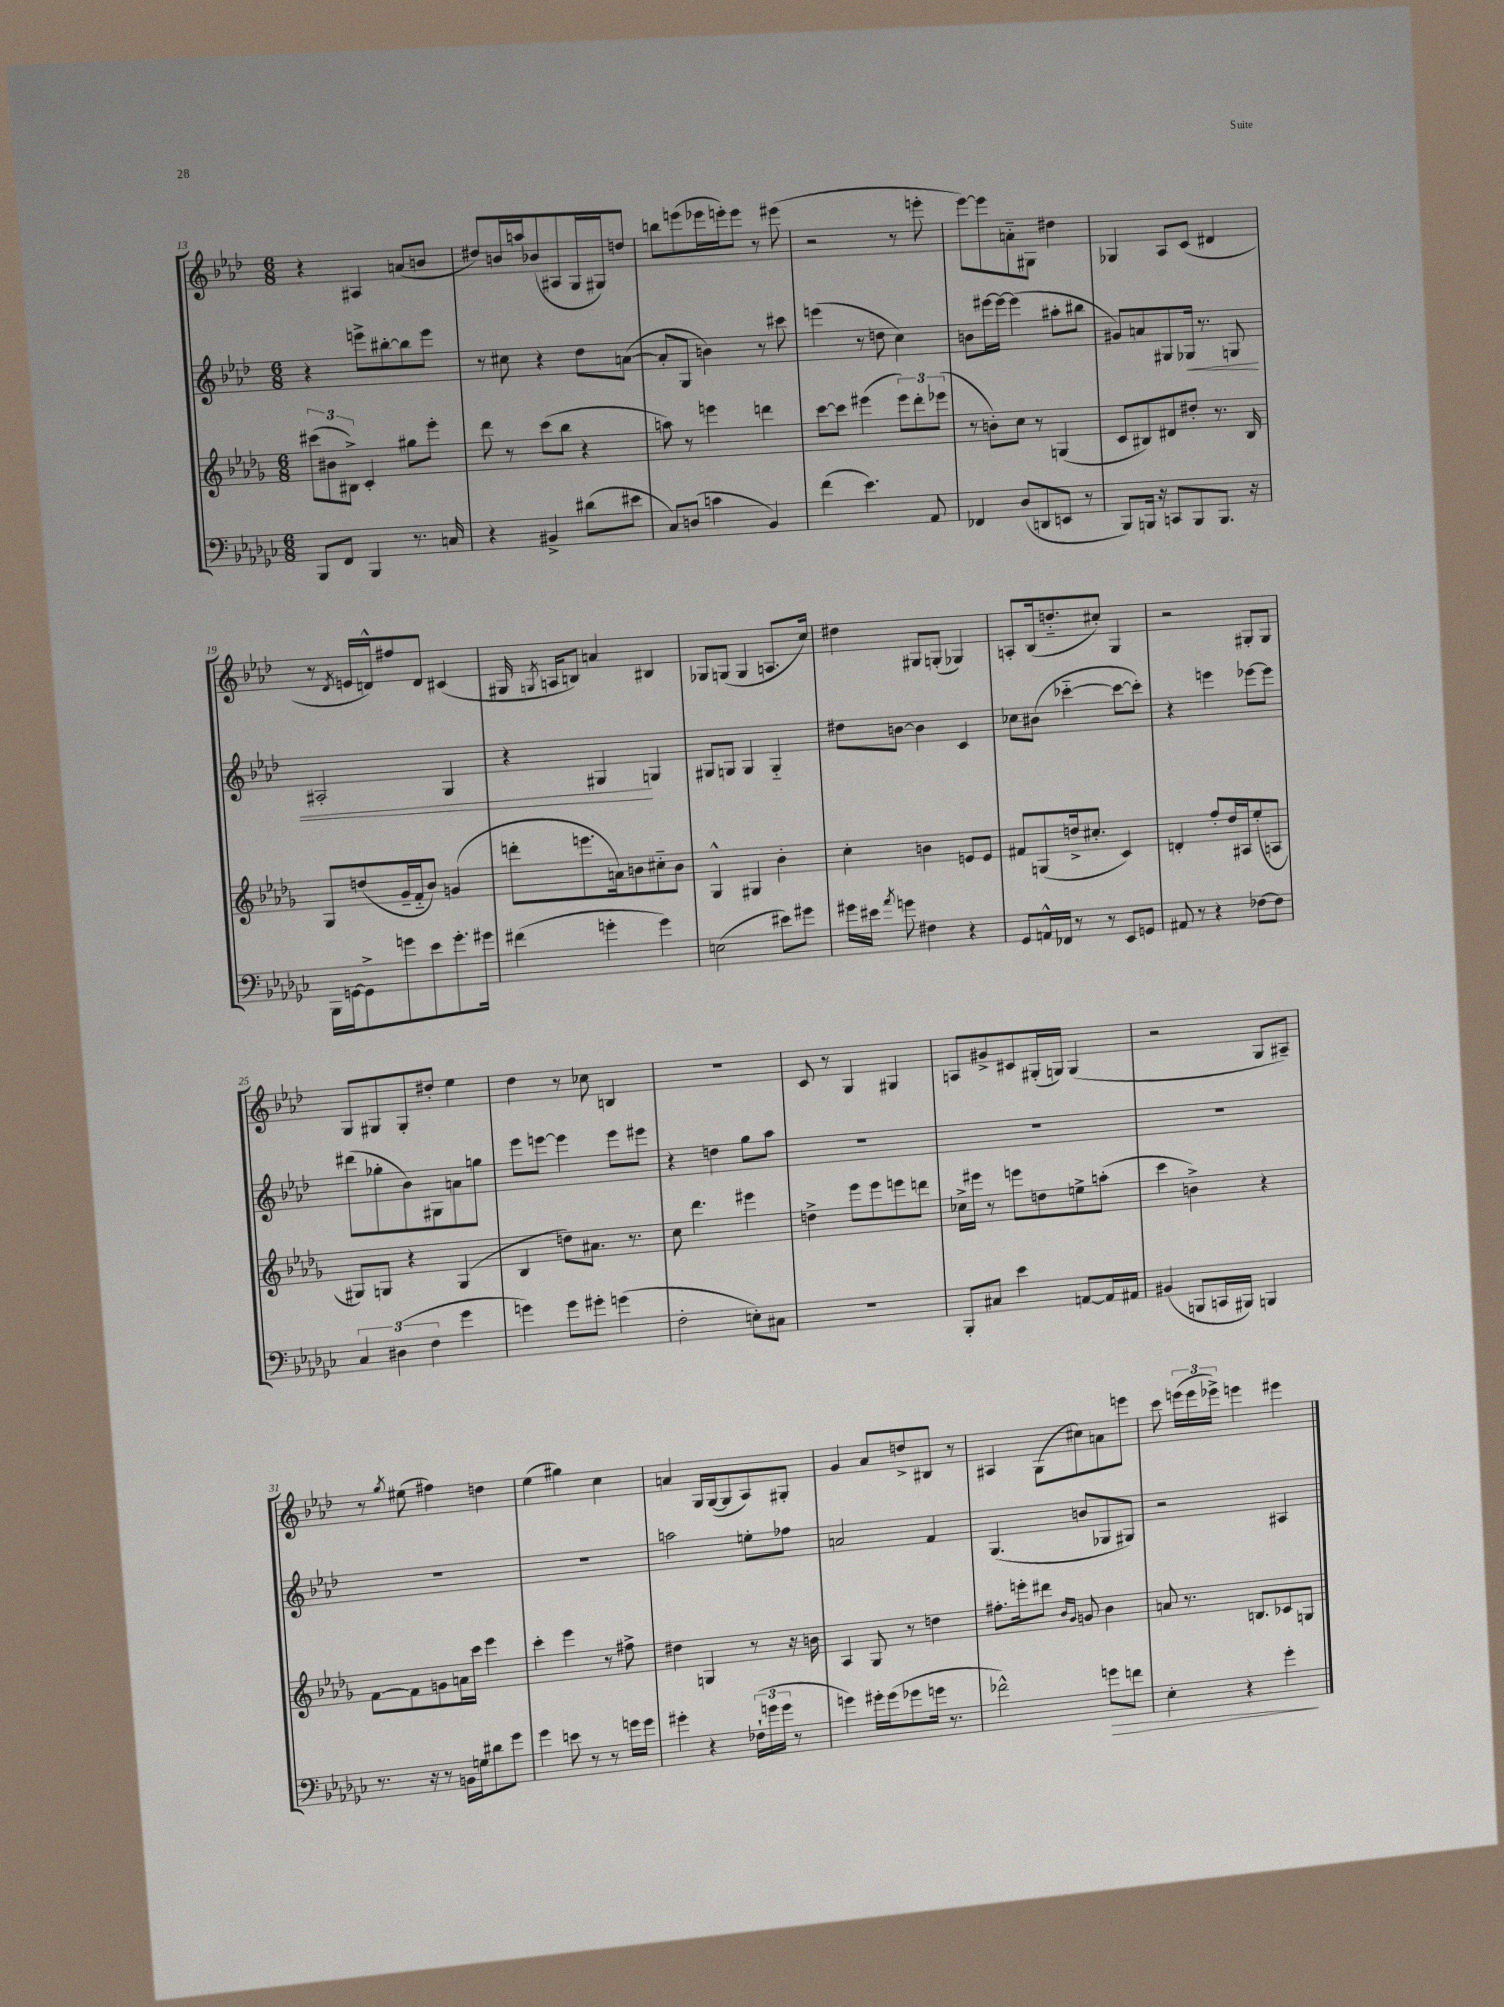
<<
\new StaffGroup <<
\new Staff = "s0" {
    \clef treble \key aes \major \numericTimeSignature \time 6/8
    \autoBeamOff r4 ais4 a'8[( b'8] |
    dis''8[) b'16 a''16 bes'8( ais8 g16 gis16) d''8] |
    b''8[ e'''8( ees'''16 e'''16-.) e'''8] r8 eis'''8( |
    r2 r8 e'''8-. |
    ees'''8[~) ees'''8 a'8-_ gis8] dis''4 |
    ges4 aes8[ c'8]( dis'4 |
    r8 \acciaccatura { des'8 } e'16[ d'16-^) fis''8 d'8] cis'4( |
    gis16 \acciaccatura { g8 } a16[ b8]) a'4 bis4 |
    ges8[ g8]( g4 a8.[ c''16]) |
    dis''4 gis8[ g8]-.( ges4) |
    a8[-. bes16( d''8.-_ cis''8]-.) g4 |
    r2 gis8[-. gis8] |
    g8[ gis8 gis8-. dis''8]-. ees''4 |
    des''4 r8 ces''8 b4 |
    R2. |
    c'8 r8 g4 gis4 |
    a8[ gis'8-> cis'8 gis16-.( g16]) g4( |
    r2 g8[ ais8]--) |
    r8 \acciaccatura { g''8 } eis''8( fis''4) d''4 |
    ees''4( gis''4) c''4 |
    a'4 g16[ g16~( g8 aes8) gis8]-. |
    g'4 aes'8[ d''8-> bis8] r8 |
    ais4 g8[( cis''8) a'8 e'''8] |
    c'''8 \tuplet 3/2 { e'''16[( e'''16 ees'''16]->) } e'''4 eis'''4 \bar "|." |
}
\new Staff = "s1" {
    \clef treble \key aes \major \numericTimeSignature \time 6/8
    \autoBeamOff r4 e'''8[-> bis''8~-. bis''8 e'''8] |
    r8 cis''8 r4 des''8[ a'8]~( |
    a'8[-. g8] b'4) r8 cis'''8 |
    e'''4( r8 d''8 c''4) |
    b'8[ eis'''16~ eis'''16]~ eis'''4( ais''8[-. bis''8] |
    gis'8[) a'8 gis8 ges16]\< r8. g8 |
    ais2-. g4 |
    r4 gis4\! g4 |
    gis8[ g8] g4 g4-_ |
    dis''8[ b'8]~ b'4 c'4 |
    ces''8[ bis'8]( ces'''4~-_ ces'''8[~ ces'''8]-.) |
    r4 e'''4 ees'''8[~ ees'''8] |
    dis'''8[( ges''8-. bes'8) gis8 a'8 g''8] |
    ees'''8[ e'''8]~ e'''4 e'''8[ eis'''8] |
    r4 d''4 g''8[ aes''8] |
    R2. |
    R2. |
    R2. |
    R2. |
    R2. |
    a''2 e''8[-. fes''8] |
    a'2 f'4 |
    g4.( b'8[ ges8 gis8]) |
    r2 ais4 \bar "|." |
}
\new Staff = "s2" {
    \clef treble \key des \major \numericTimeSignature \time 6/8
    \autoBeamOff \tuplet 3/2 { cis'''8[( bis'8 bis8]->) } c'4-. gis''8[ ees'''8]-. |
    des'''8 r8 c'''8[( bes''8] r4 |
    a''8) r8 e'''4 d'''4 |
    c'''8[~ c'''8] eis'''4( \tuplet 3/2 { eis'''8[) des'''8-. ees'''8]( } |
    r8 b'8[-.) c''8] r8 g4( |
    c'8[ bis8) dis'8 dis''8]-. r8. bis16 |
    ges8[ d''8( ges'16-- f'16-_ bes'8]) g'4( |
    d'''8[-. e'''8. a'16) b'8 cis''8-_ b'8] |
    ges4-^ gis4 bes'4-. |
    c''4-. b'4 e'8[ e'8] |
    fis'8[ g8( d''16-> cis''8.]-. c'4) |
    d'4-. f''8[-. des''16 ais16 ees''8-.( a8] |
    gis8[) g8] r4 g4( |
    bes4 d''8[) ais'8.] r8. |
    c''8 des'''4. eis'''4 |
    d''4-> ees'''8[ ees'''8 e'''8 d'''8] |
    ces''16[-> eis'''16] r8 e'''8[ d''8 e''8-> a''8]-.( |
    c'''4 b'4->) r4 |
    f'8[~ f'8 g'8 a'16 c'''16] ees'''4 |
    c'''4-. ees'''4 r8 fis''8-> |
    dis''4 g4 r8 r16 b'16 |
    aes4 ges8 r8 d''4 |
    fis''8.[-. e'''16-. dis'''8] \grace { bes'16[ ges'16] } g'8 bes'4 |
    a'8 r8. b8.[ ces'8 g8] \bar "|." |
}
\new Staff = "s3" {
    \clef bass \key ges \major \numericTimeSignature \time 6/8
    \autoBeamOff bes,,8[ f,8] bes,,4 r8. c16 |
    r4 bis,4-> dis'8[( eis'8] |
    ces8[) d8]( c'4 bes,4) |
    f'4( ees'4.) aes,8 |
    fes,4 des8[( d,8 e,8] r8 |
    bes,,8[) b,,16] r16 c,8[ b,,8 b,,8.] r16 |
    bes,,16[ g,16~ g,8-> g'8 ees'8 g'8.-. gis'16] |
    fis'4( g'4-. g'4) |
    e2( eis'8[) gis'8] |
    gis'16[ eis'16] \acciaccatura { aes'8 } g'8 fis4 r4 |
    ges,8[ a,16-^ fes,16] r8 r8 ees,8[ g,8] |
    ais,8 r8 r4 fes8[~ fes8] |
    \tuplet 3/2 { ces4 dis4( f4 } ges'4 |
    g'4) g'8[ gis'8]-. g'4( |
    f2-. e8[-.) cis8] |
    R2. |
    bes,,8[-. cis8] ees'4 a,8[~ a,16 ais,16] |
    bis,4( b,,8[ c,16 bis,,16]) b,,4 |
    r8. r16 r8 b,16[ g16 dis'8 ges'8] |
    ges'4 e'8 r8 r8 g'16[ g'16] |
    gis'4-. r4 \tuplet 3/2 { fes16[-!( g'16 g'16] } r8 |
    g'4) gis'16[-. gis'16( ges'8 g'16] r8. |
    fes'2-^) g'8[\> f'8] |
    ees4-. r4 ges'4-.\! \bar "|." |
}
>>
>>
\layout { \context { \Score currentBarNumber = #13 } }
